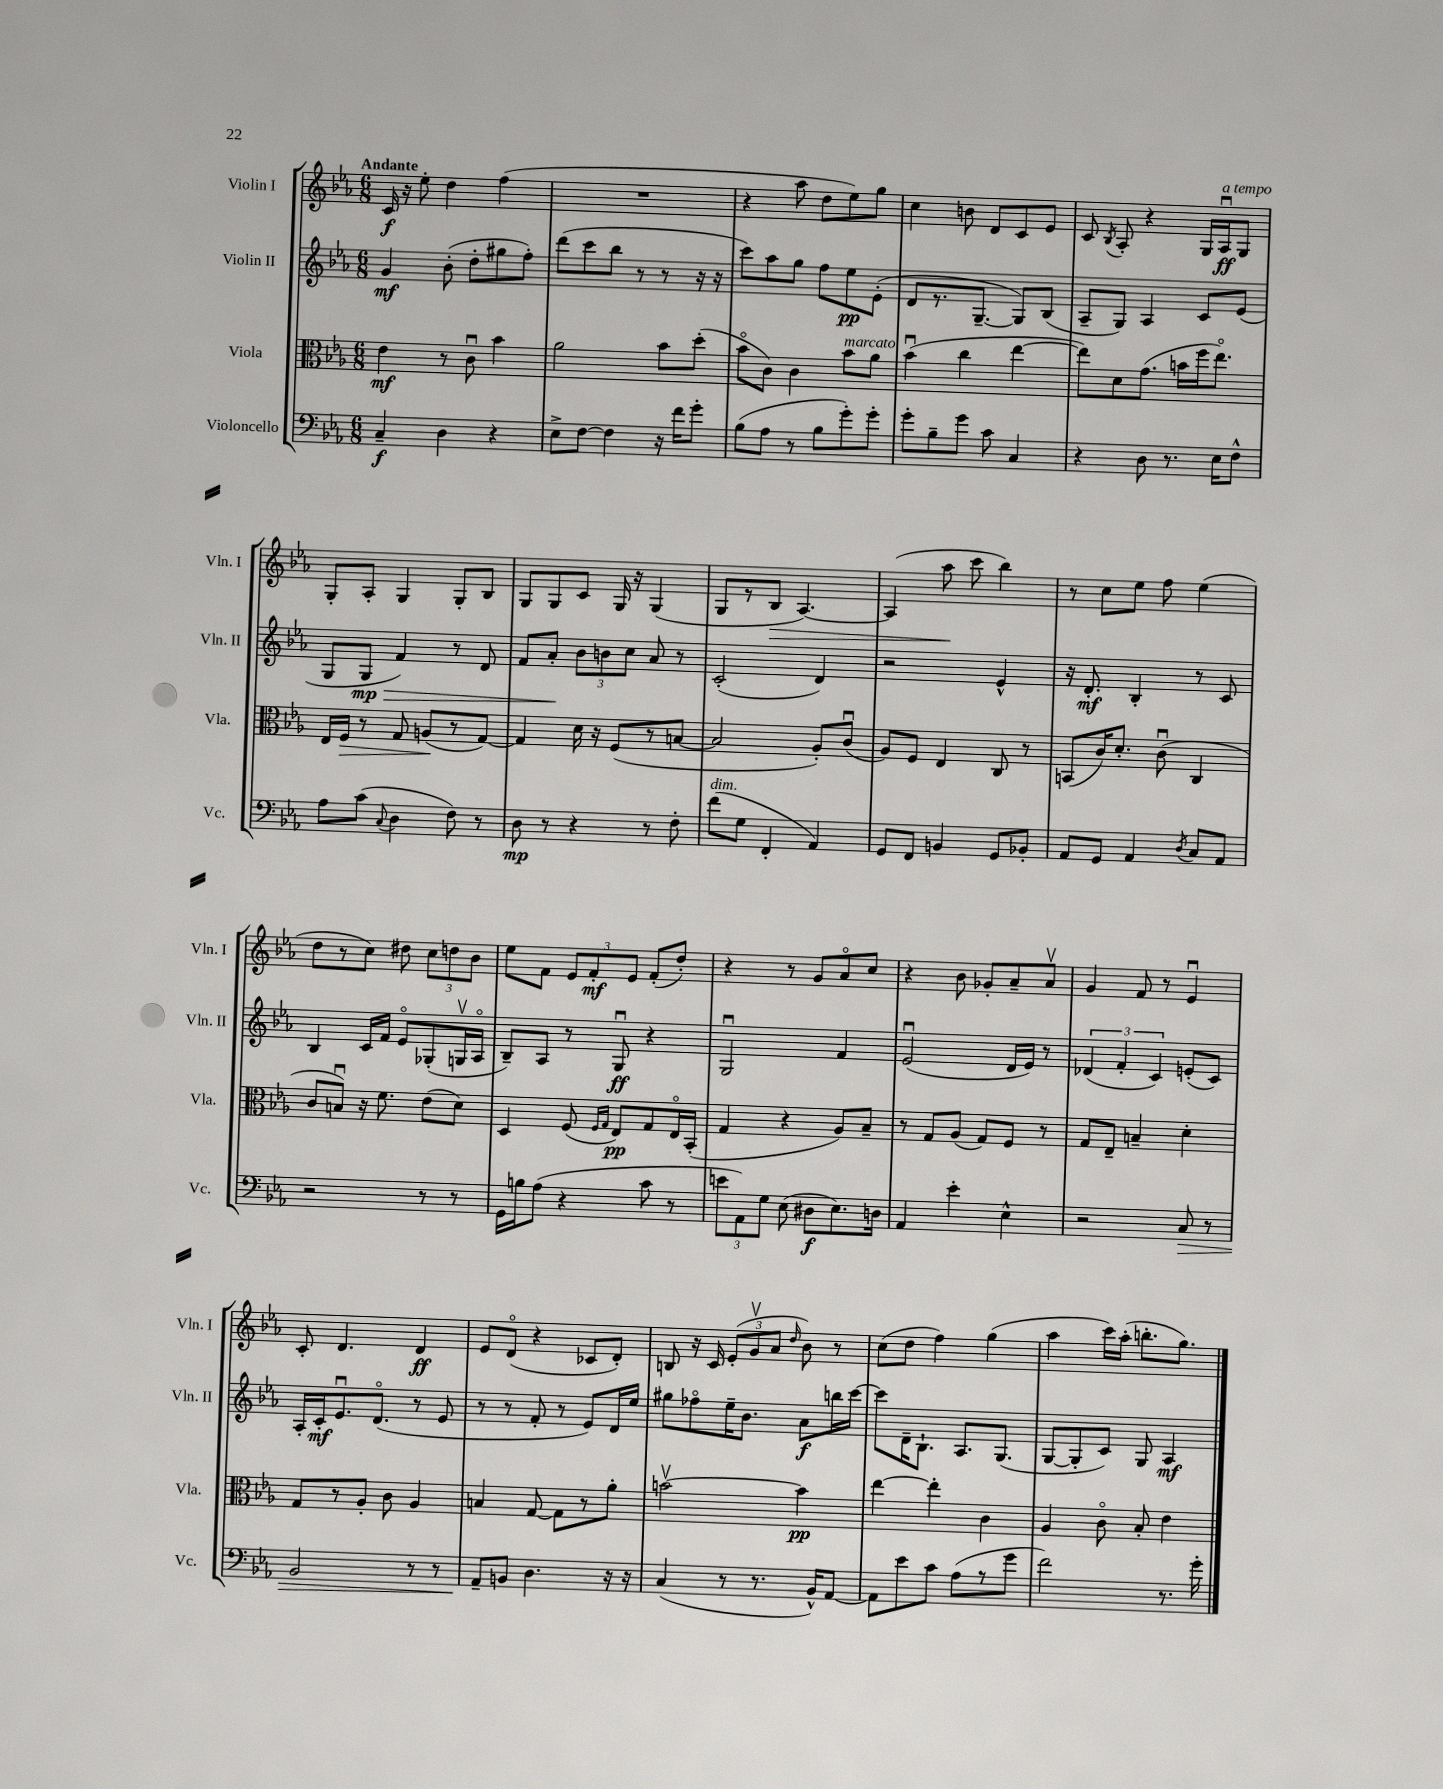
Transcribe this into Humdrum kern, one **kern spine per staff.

**kern	**kern	**kern	**kern
*staff4	*staff3	*staff2	*staff1
*clefF4	*clefC3	*clefG2	*clefG2
*k[b-e-a-]	*k[b-e-a-]	*k[b-e-a-]	*k[b-e-a-]
*M6/8	*M6/8	*M6/8	*M6/8
4C~	4e-	4g	16c
.	.	.	16r
.	.	.	8ee-'
4D	8r	(8b-'	4dd
.	8cu	8dd'	.
4r	4b-	8gg#	(4ff
.	.	8ff')	.
=	=	=	=
8E-^	2a-	(8ddd	2.r
[8F	.	8ccc	.
4F]	.	8bb-	.
.	.	8r	.
16r	8b-	8r	.
16f	.	.	.
8g'	(8dd'	16r	.
.	.	16r	.
=	=	=	=
(8B-	8b-o	8ccc)	4r
8A-	8c)	8aa-	.
8r	4c	8gg	8aa-
8B-	.	8ff	8dd
8g')	8b-	8ee-	8ee-)
8g'	8a-	(8e-'	8gg
=	=	=	=
8g'	(4b-u	8d	4cc
8B-~	.	8.r	.
8g	4cc	.	8b
.	.	[8.G~	.
8c	.	.	8d
4C	[4ee-	8G])	8c
.	.	(8B-	8e-
=	=	=	=
4r	8ee-])	8A-~	8c
.	.	.	8qB-
.	8d	8G)	8A-'
8D	(8.g	4A-	4r
8.r	.	.	.
.	16b	.	.
.	16ff	8c	16G
16E-	8.ee-o)	.	16A-u
8F^^	.	(8e-	8G
=	=	=	=
8A-	16E-	8G	8G'
.	16F	.	.
(8c	8r	8G	8A-'
8qqC	.	.	.
4D	8G	4f)	4G
.	(8A	.	.
8F)	8r	8r	8G'
8r	[8G)	8d	8B-
=	=	=	=
8D	4G]	8f	8G
8r	.	8a-'	8G
4r	16d	12b-	8c
.	16r	.	.
.	.	12b	.
.	(8F	.	16G
.	.	12cc	.
.	.	.	16r
8r	8r	8a-	(4G
8F'	[8B	8r	.
=	=	=	=
(8f	2B]	(2c'	8G
8G	.	.	8r
4FF'	.	.	8B-
.	.	.	[4.A-)
4AA-)	8A-')	4d)	.
.	(8cu	.	.
=	=	=	=
8GG	8A-)	2r	(4A-]
8FF	8F	.	.
4BB	4E-	.	8aa-
.	.	.	8ccc
8GG	8C	4e-^^	4bb-)
8BB-'	8r	.	.
=	=	=	=
8AA-	(8BB	16r	8r
.	.	8.d'	.
8GG	16c)	.	8cc
.	8.d'	.	.
4AA-	.	4B-'	8ee-
.	(8cu	.	8ff
8qD	.	.	.
8C	4C	8r	(4ee-
8AA-	.	8c	.
=	=	=	=
2r	8c	4B-	8dd
.	8Bu)	.	8r
.	16r	16c	8cc)
.	8.f	16f	.
.	.	8e-o	8dd#
8r	(8e-	(8G-'	12cc
.	.	.	12dd
8r	8d)	16Gv	.
.	.	.	12b-
.	.	16A-o	.
=	=	=	=
16GG	4D	8B-~)	8ee-
16B	.	.	.
(8A-	.	8A-	8f
4r	(8F	8r	12e-
.	.	.	12f'
.	16qqF	.	.
.	16qqG	.	.
.	8E-)	8Gu	.
.	.	.	12e-
8c	8G	4r	(8f'
8r	16E-o	.	8dd')
.	(16BB-'	.	.
=	=	=	=
12e	4G	2Gu	4r
12AA-)	.	.	.
12G	.	.	.
(8E-	4r	.	8r
8D#	.	.	8g
8.E-)	8A-)	4f	8a-o
.	8B-~	.	8cc
16D	.	.	.
=	=	=	=
4AA-	8r	(2e-u	4r
.	8G	.	.
4e-'	(8A-	.	8b-
.	8G)	.	8g-'
4E-^^	8F	16d	8a-~
.	.	16e-)	.
.	8r	8r	8a-v
=	=	=	=
2r	8G	(6d-	4g
.	8E-~	.	.
.	.	6f'	.
.	4B~	.	8f
.	.	6c)	.
.	.	.	8r
8C	4d'	(8e'	4e-u
8r	.	8c)	.
=	=	=	=
2BB-	8G	16A-'	8c'
.	.	16c'	.
.	8r	8.e-u	4.d
.	8A-'	.	.
.	.	(8.do	.
.	8c	.	.
8r	4A-	8r	4d
8r	.	8e-	.
=	=	=	=
8AA-~	4B	8r	8e-
8BB	.	8r	(8do
4.D	[8G	8f'	4r
.	8G]	8r	.
.	8r	8e-)	8c-
16r	8a-'	16d	8d')
16r	.	16ee-	.
=	=	=	=
(4C	[2bv	8gg#	8B
.	.	8ff-o	16r
.	.	.	16c
8r	.	16ee-~	(12e-'
.	.	8.b-	.
.	.	.	12gv
8.r	.	.	.
.	.	.	12a-
.	.	.	16qqdd
.	4b]	8a-	8b-)
16BB-^^)	.	.	.
[8AA-	.	16bb	8r
.	.	[16ccc	.
=	=	=	=
8AA-]	[4ee-	8ccc]	(8cc
8e-	.	16d~	8dd
.	.	8.B-`	.
8c	4ee-']	.	4ff)
(8A-	.	8.A-	.
8r	4c	.	(4gg
.	.	(8.G	.
8g	.	.	.
=	=	=	=
2f)	4A-	[8G	4aa-
.	.	8G']	.
.	8co	8c)	16ccc)
.	.	.	(16aa-'
.	8B-'	8G	8.bb'
8.r	4e-	4A-	.
.	.	.	8.gg)
16g'	.	.	.
==	==	==	==
*-	*-	*-	*-
